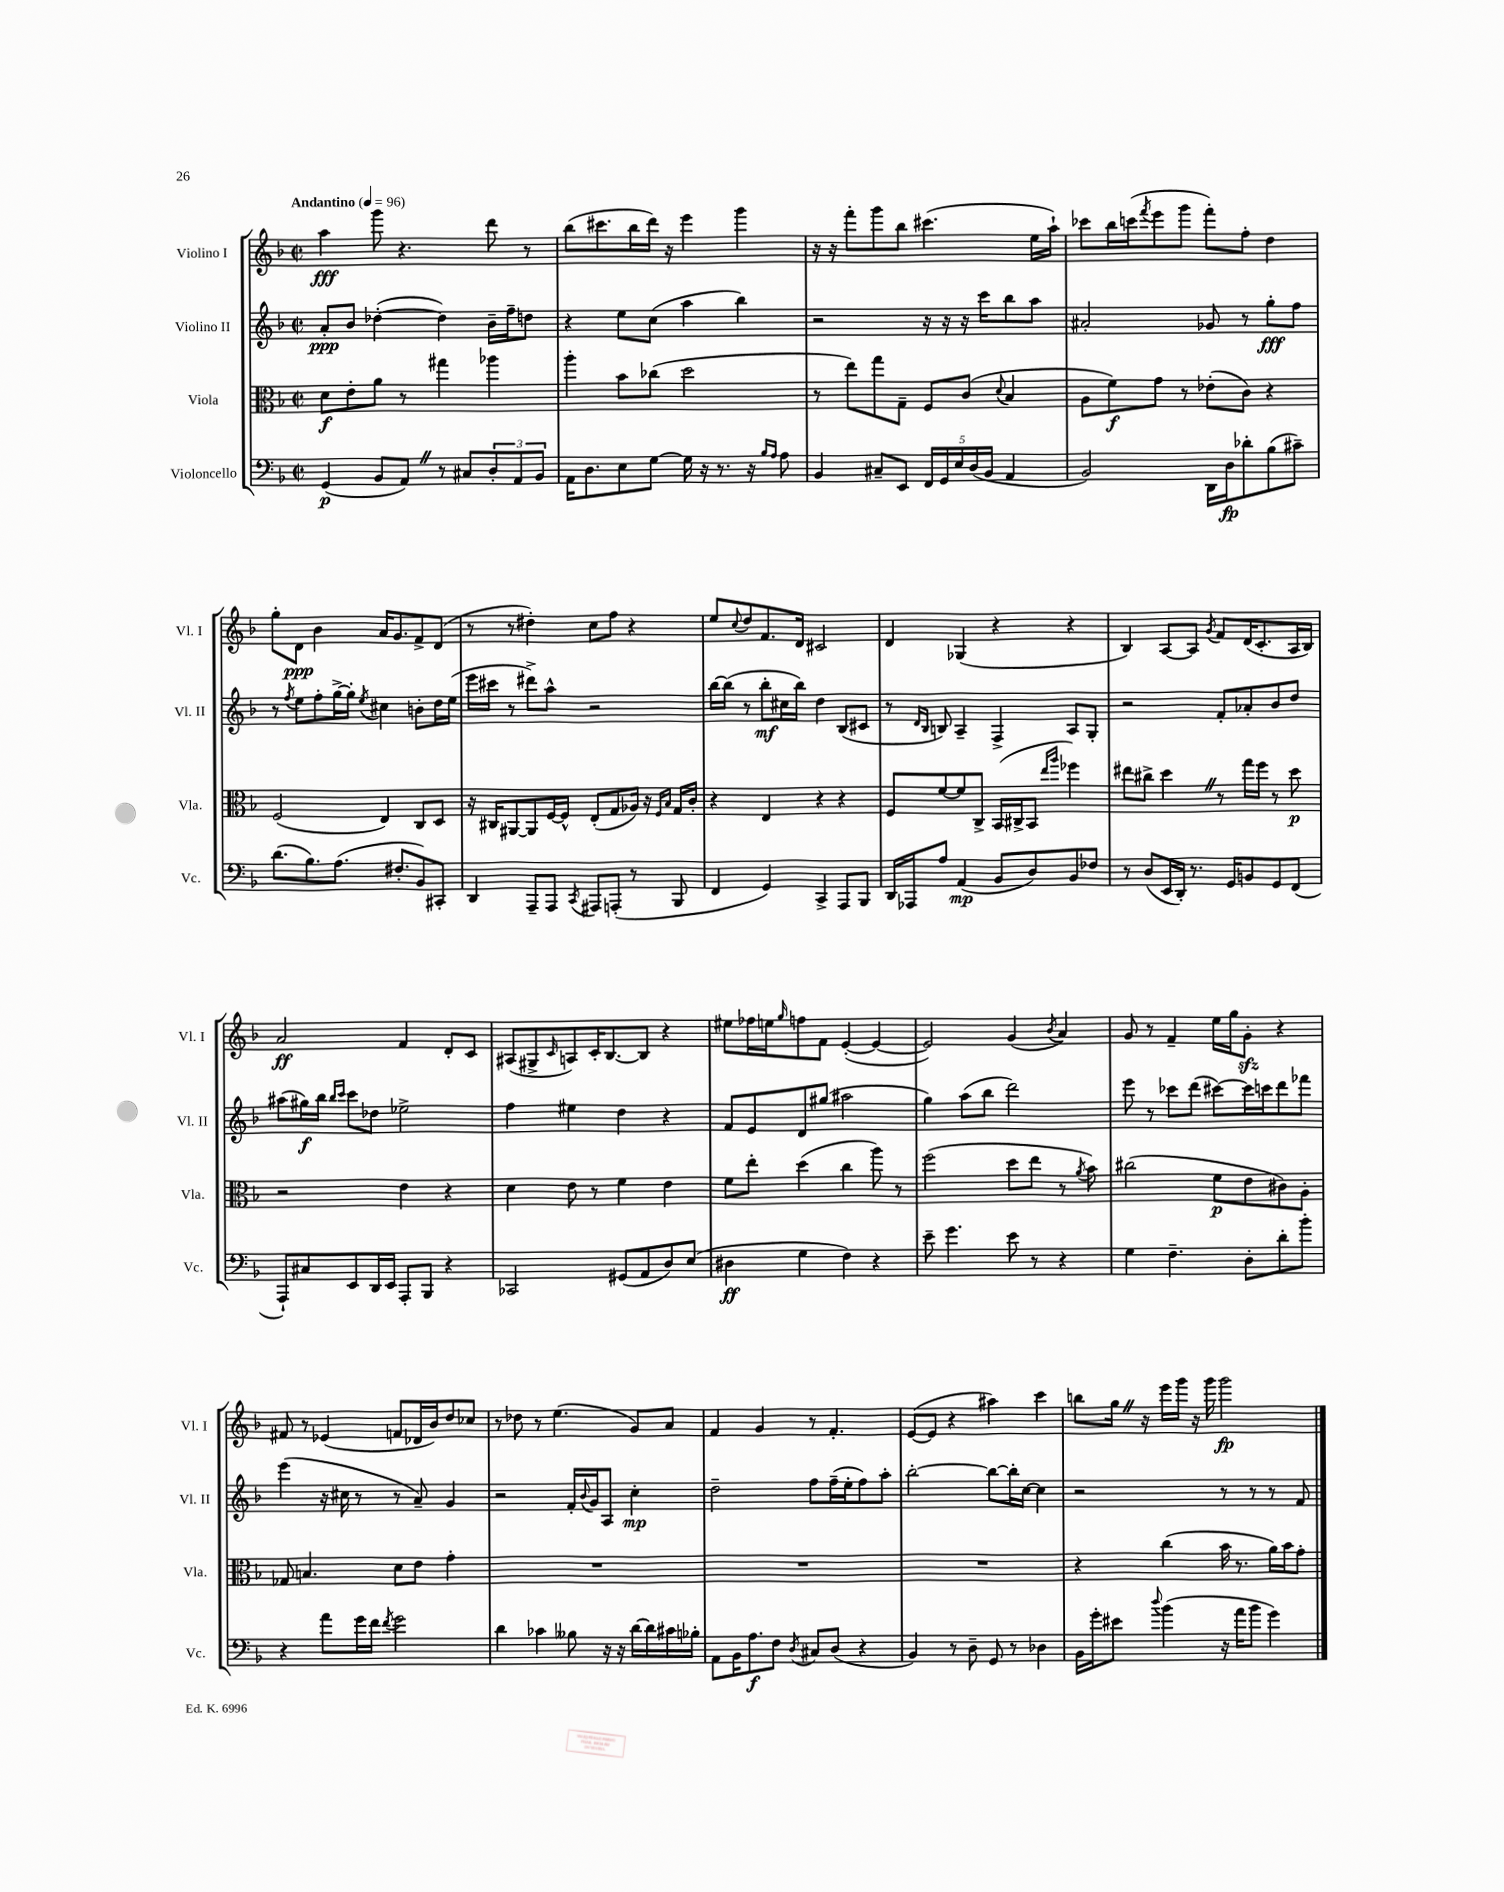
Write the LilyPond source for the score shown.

<<
\new StaffGroup <<
\new Staff = "s0" \with { instrumentName = "Violino I" shortInstrumentName = "Vl. I" } {
    \clef treble \key f \major \defaultTimeSignature \time 2/2 \tempo "Andantino" 4 = 96
    a''4\fff g'''8 r4. d'''8 r8 |
    bes''8( cis'''8. bes''16 d'''16) r16 e'''4 g'''4 |
    r16 r16 f'''8-. g'''8 bes''8 cis'''4.( e''16 a''16-!) |
    ces'''8 bes''16 c'''16( \acciaccatura { f'''8 } e'''8 g'''8 f'''8-.) f''8-. d''4 |
    g''8-. d'8\ppp bes'4 a'16 g'8. f'8-> d'8( |
    r8 r8 dis''4-.) c''8 f''8 r4 |
    e''8 \appoggiatura { c''8 } d''8 f'8. d'16 cis'2 |
    d'4 ges4( r4 r4 |
    bes4) a8~ a8 \acciaccatura { g'8 } f'8 d'16( c'8.-. a16 bes16) |
    a'2\ff f'4 d'8-. c'8 |
    ais8( gis8-> \grace { c'16 } a8) c'16-. bes8.~ bes8 r4 |
    eis''8 fes''16 e''16 \grace { g''16 } f''8 f'8 e'4~-.( e'4~ |
    e'2) g'4( \acciaccatura { bes'8 } a'4) |
    g'8 r8 f'4-- e''16 g''16 g'8-.\sfz r4 |
    fis'8 r8 ees'4( f'8 des'16 bes'16) d''8 ces''8 |
    r8 des''8 r8 e''4.( g'8) a'8 |
    f'4 g'4 r8 f'4.-. |
    e'8~( e'8 r4 ais''4) c'''4 |
    b''8 g''16 \once \override BreathingSign.text = \markup { \musicglyph "scripts.caesura.straight" } \breathe r16 e'''16 g'''16 r16 g'''16 g'''2\fp \bar "|." |
}
\new Staff = "s1" \with { instrumentName = "Violino II" shortInstrumentName = "Vl. II" } {
    \clef treble \key f \major \defaultTimeSignature \time 2/2
    a'8-.\ppp bes'8 des''4~-.( des''4) bes'16-- f''16-- d''8 |
    r4 e''8 c''8( a''4 bes''4) |
    r2 r16 r16 r16 c'''16 bes''8 a''8 |
    ais'2-. ges'8 r8 g''8-.\fff f''8 |
    r8 \acciaccatura { f''8 } e''8 f''8-. g''16~-> g''16-. \acciaccatura { e''8 } cis''4 b'8-. d''16 e''16( |
    e'''16 cis'''16 r8 dis'''8->) a''8-^ r2 |
    bes''16~ bes''16( r8 bes''8-.\mf cis''16 bes''16) d''4 bes8( cis'8 |
    r8 \grace { d'16 bes16 } b8) a4-- f4-> a8 g8-. |
    r2 f'8-. aes'8-. bes'8 d''8 |
    ais''8( gis''16\f) bes''16 \grace { bes''16 c'''16 } c'''8 des''8 ees''2-> |
    f''4 eis''4 d''4 r4 |
    f'8 e'8 d'8 gis''8( ais''2 |
    g''4) a''8( bes''8 d'''2) |
    e'''8 r8 ces'''8 d'''8( cis'''8~) cis'''16 c'''16 d'''8 fes'''8 |
    e'''4( r16 cis''16 r8 r8 a'8--) g'4 |
    r2 f'16-. \appoggiatura { bes'8 } g'16 a8 c''4-.\mp |
    d''2-- f''8 f''16--( e''16-. f''8) a''8-. |
    bes''2~-. bes''8~ bes''16-. c''16~ c''4 |
    r2 r8 r8 r8 f'8 \bar "|." |
}
\new Staff = "s2" \with { instrumentName = "Viola" shortInstrumentName = "Vla." } {
    \clef alto \key f \major \defaultTimeSignature \time 2/2
    d'8\f e'8-. a'8 r8 gis''4 aes''4 |
    a''4-. bes'8 ces''8( d''2 |
    r8 e''8) g''8 g8-- f8 c'8( \appoggiatura { d'8 } bes4 |
    a8 f'8\f) g'8 r8 ees'8-.( c'8) r4 |
    f2( e4) c8 d8 |
    r16 cis16 ais,8~ ais,8 f16~ f16-^ e8-.( g8 aes16) r16 \grace { f16 bes16 } g16 c'16-. |
    r4 e4 r4 r4 |
    f8 f'8~ f'8 c8-> bes,16( cis16-> bes,8 \grace { e''16 a''16 } fes''4) |
    eis''8 cis''8-> d''4 \once \override BreathingSign.text = \markup { \musicglyph "scripts.caesura.straight" } \breathe r8 g''16 f''16 r8 d''8\p |
    r2 e'4 r4 |
    d'4 e'8 r8 f'4 e'4 |
    f'8 e''8-. d''4( c''4 a''8) r8 |
    f''2( d''8 e''8 r8 \acciaccatura { a'8 } bes'8) |
    cis''2( f'8\p e'8 cis'8) a8-. |
    ges8 b4. d'8 e'8 g'4-. |
    R1 |
    R1 |
    R1 |
    r4 c''4( bes'16 r8. a'16) bes'16 g'8-. \bar "|." |
}
\new Staff = "s3" \with { instrumentName = "Violoncello" shortInstrumentName = "Vc." } {
    \clef bass \key f \major \defaultTimeSignature \time 2/2
    g,4\p( bes,8 a,8) \once \override BreathingSign.text = \markup { \musicglyph "scripts.caesura.straight" } \breathe r8 cis8 \tuplet 3/2 { d8-. a,8 bes,8 } |
    a,16 d8. e8 g8~ g16 r16 r8. r16 \grace { bes16 a16 } a8 |
    bes,4 cis8-- e,8 \tuplet 5/4 { f,16 g,16 e16 d16( bes,16 } a,4 |
    bes,2) d,16 d16\fp des'8-. bes8( cis'8--) |
    d'8.( bes8.) a8.( fis8.-. bes,8) cis,8-. |
    d,4 a,,8-- a,,8 \acciaccatura { c,8 } ais,,8 a,,8-.( r8 bes,,8 |
    f,4 g,4) c,4-> a,,8 bes,,8 |
    d,16 aes,,16 a8 a,4\mp( bes,8 d8) bes,8 fes8 |
    r8 d8( e,16 d,16-.) r8. g,16 b,8 g,8 f,8( |
    a,,8-!) cis8 e,8 d,16 e,16 a,,8-. bes,,8 r4 |
    ces,2 gis,8( a,8 d8) e8( |
    dis4\ff g4 f4) r4 |
    e'8-- g'4. e'8 r8 r4 |
    g4 f4.-- d8-. d'8-. bes'8-. |
    r4 a'8 g'16 f'16 \acciaccatura { f'8 } g'2 |
    d'4 ces'4 beses8 r16 r16 d'16~ d'16 cis'16 bes16-. |
    a,8 bes,16 a8.\f f8 \acciaccatura { d8 } cis8 d8( r4 |
    bes,4) r8 d8-- g,8 r8 des4 |
    bes,16 g'16-. eis'8 \appoggiatura { d''8 } bes'4( r16 a'16 bes'8 g'4) \bar "|." |
}
>>
>>
\layout { \context { \Score \remove "Bar_number_engraver" } }
